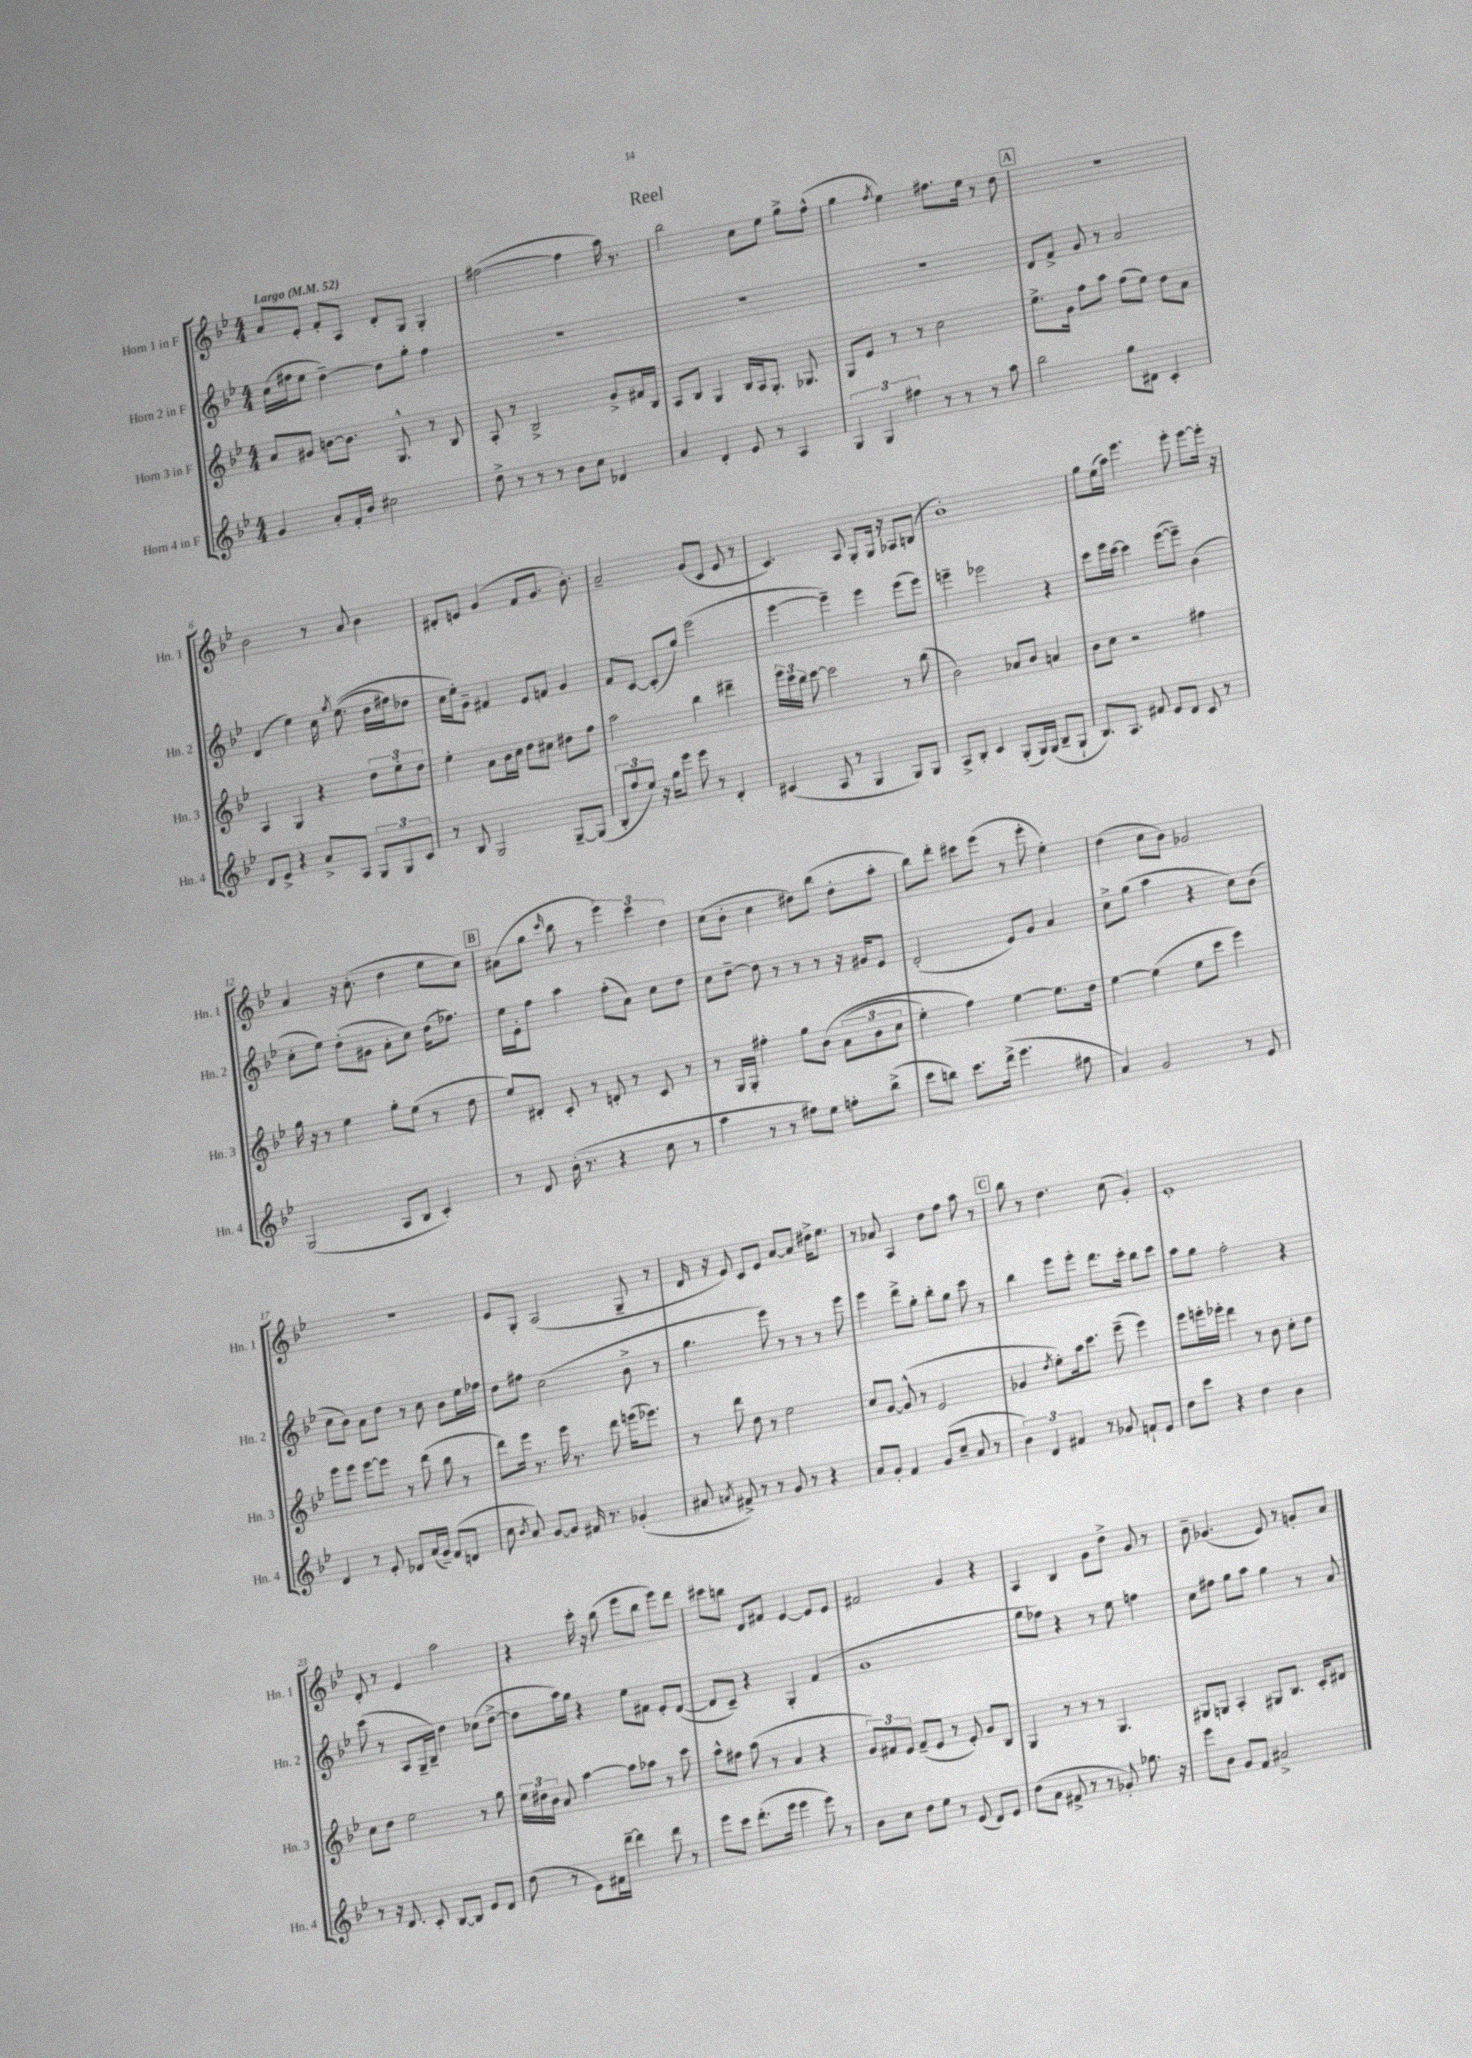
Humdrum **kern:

**kern	**kern	**kern	**kern
*staff4	*staff3	*staff2	*staff1
*clefG2	*clefG2	*clefG2	*clefG2
*k[b-e-]	*k[b-e-]	*k[b-e-]	*k[b-e-]
*M4/4	*M4/4	*M4/4	*M4/4
*MM52	*MM52	*MM52	*MM52
4g	8a	(16cc	8a
.	.	16ff#	.
.	8g#	8ee-	8e-'
8a'	[8b	[4dd~)	8f'
16f'	8.b]	.	8A
16b-	.	.	.
2cc#	.	8dd]	8d'
.	8.G^^	.	.
.	.	8gg'	8G
.	8r	4ff#	4G'
.	8B-	.	.
=	=	=	=
8dd^	8A'	1r	([2ff#
8r	8r	.	.
8r	2B-^	.	.
8r	.	.	.
8b-	.	.	4ff#]
8cc	.	.	.
4d-	8g^	.	16aa)
.	.	.	8.r
.	16f#	.	.
.	16B-	.	.
=	=	=	=
4a	8A	1r	2bb-
.	8B-	.	.
4d'	4G	.	.
8e-	16B-	.	8cc
.	16A	.	.
8r	8.G'	.	8ee-
4A	.	.	8gg^
.	8.G-	.	.
.	.	.	(8ff^^
=	=	=	=
6G	8G	1r	4gg
.	8e-	.	.
6G	.	.	.
.	.	.	8qff
.	8r	.	4ee-)
6ff#	.	.	.
.	8r	.	.
8r	2cc	.	8.ff#
8r	.	.	.
.	.	.	16ee-
8r	.	.	8r
8aa	.	.	8dd
=	=	=	=
2bb-	8.ee-^	8d	1r
.	.	8f^	.
.	16g	.	.
.	8ff	8g	.
.	8aa	8r	.
8gg	(8ff	2a	.
8d#	8ee-)	.	.
4c'	8dd	.	.
.	8a	.	.
=	=	=	=
8d	4A	(4d	2b-
8e-^	.	.	.
4r	4G	4ee-)	.
8a^	4r	16cc	8r
.	.	8qgg	.
.	.	&((8.ee-	.
8A	.	.	8a
12G	12dd	16dd	4b-
.	.	16ff#)	.
12G	12ee-'	.	.
.	.	8dd-	.
12c	12dd	.	.
=	=	=	=
8r	4ee-'	16cc	8d#'
.	.	16ee-'&)	.
8B-	.	8g~	8e
2G	8a	4f#	(4g
.	16b-	.	.
.	16cc	.	.
.	8dd	8e-	8f
.	8cc#	8f	8.g
[8G~	8dd#	4g	.
.	.	.	8.b-')
(8G]	8ff	.	.
=	=	=	=
12B-'	2aa	8f	2a~
12ff	.	.	.
.	.	[8c	.
12ee-)	.	.	.
16r	.	(8c']	.
16gg	.	.	.
8eee-	.	8gg)	.
8eee-	4bb-	(2eee-	(8g
8r	.	.	8c
4d'	4ddd#~	.	8e-
.	.	.	8r
=	=	=	=
(4c#	24eee-	[4eee-	4.c)
.	24ccc	.	.
.	24bb-	.	.
.	[8ccc	.	.
8A	2ccc]	4eee-~])	.
8r	.	.	8A
4G	.	4eee-	8G'
.	.	.	16G
.	.	.	16r
8G)	8r	(8eee-	8A-
8G	(8bb-	8eee-)	(8B
=	=	=	=
8A^	2b-)	4eee~	1b-')
8B-'	.	.	.
4c	.	2eee-	.
(8G'	8a-	.	.
16G)	8b-	.	.
(16G	.	.	.
8B-~	4a	4r	.
8G`	.	.	.
=	=	=	=
8.B-)	8b-	8ccc	8gg
.	8cc	16eee-	(16ee-
8.A	.	[16ccc	16aa)
.	2r	4ccc]	4.eee-
8f#	.	.	.
8e-	.	([8eee-	.
8d	.	8eee-~])	8eee-'
8c	4ff#	(4b-	[8eee-
8r	.	.	16eee-']
.	.	.	16r
=	=	=	=
(2G	16gg	8cc'	4a
.	16r	.	.
.	8r	8ee-)	.
.	4ee-	(8dd'	16r
.	.	.	(8.cc'
.	.	8g#	.
8A	8gg'	8a'	4dd
8B-	(8ee-	8cc)	.
4c')	8r	(16dd	8ee-
.	.	8.ff-)	.
.	8dd	.	8cc)
=	=	=	=
8r	8ee-)	16ee-	(8a#
.	.	16e-'	.
8d	8d#'	8ff	8gg
.	.	.	16qqccc
(16b-'	8c'	4aa	8bb-
8.r	.	.	.
.	8r	.	8r
4r	8d'	(8ff'	6eee-)
.	8r	8a)	.
.	.	.	6ccc
8cc	8c	8cc	.
.	.	.	6dd
8r	8r	8dd	.
=	=	=	=
4aa	8r	8cc	(8cc
.	16G	[8dd~	8b-'
.	16G'	.	.
8r	4ff#'	8dd]	4cc
8r	.	8r	.
8ff#)	8gg	8r	8dd#)
8ee-	&(8b-	8r	(8bb-
8ff'	(12a	16r	8dd#'
.	.	16g#	.
.	12b-	.	.
(8bb-^	.	8e-	8aa'
.	12cc	.	.
=	=	=	=
8ccc	4ee-')	(2d'	8bb-)
8bb)	.	.	8ddd'
8.ccc	4ff&)	.	8ccc#
.	.	.	(8eee-
(16ddd^	.	.	.
4.eee-	[4ee-	8e-)	8r
.	.	8g	8eee-'
.	8.ee-]	4a	4ee-')
8ff#	.	.	.
.	16dd	.	.
=	=	=	=
4a)	[4ee-	8cc^	(4dd
.	.	(8gg	.
2g	(4ee-]	4aa	8cc
.	.	.	8b-)
.	8ee-	4r	2g-
.	8ccc	.	.
8r	4eee-)	8cc)	.
8e-	.	(8b-	.
=	=	=	=
4d	8eee-	8cc	1r
.	8eee-	8b-)	.
8r	[8eee-	8a	.
8e-'	8eee-]	8dd	.
8d-	8r	8r	.
(16a	(8ddd	8cc	.
16g~)	.	.	.
(8f	8bb-	8b-	.
8d	8r	16ee-	.
.	.	16ff-	.
=	=	=	=
8cc	8ddd)	8dd	8e-
8qb-	.	.	.
8a)	16eee-	8ff#	8G'
.	8.r	.	.
[8g	.	(2cc	(2A
8g]	16eee-	.	.
.	8.r	.	.
16f#	.	.	.
8.r	.	.	.
.	8ddd	.	.
(4g-'	(16eee	8b-^	8G~
.	8.eee-)	.	.
.	.	8r	8r
=	=	=	=
8a#	8r	4.gg	16d
.	.	.	16r
8qa	.	.	.
8f#^)	8ddd	.	8e-)
8r	8dd	.	8c
8r	8r	8eee-)	8e-
8g	2ee-	8r	[8a
8r	.	8r	8a]
4r	.	8r	16dd#^
.	.	.	8.ee-
.	.	8eee-	.
=	=	=	=
8a	8cc	4eee-	8r
8g'	[8g	.	8a-
4f	(8g^^]	8ddd^	4A
.	8r	8gg'	.
(8g	2e-	8bb-'	8dd
8cc~	.	8gg	8ff
8a	.	8ccc	8aa
8r	.	8r	8r
=	=	=	=
6b-)	4g-	4bb-	8bb-
.	.	.	8r
6d	.	.	.
.	8qdd	.	.
.	8ee-')	8eee-	4.dd
6f#	.	.	.
.	16aa	8eee-'	.
.	8.ccc	.	.
8r	.	8.ddd	.
8g-	(8eee-~	.	(8cc
.	.	16ccc'	.
8f`	4eee-)	8bb-	4g')
8e-	.	8ccc	.
=	=	=	=
8dd	8eee-	8aa	1e-'
8ccc	16eee'	8gg	.
.	16eee-'	.	.
4r	4ddd	2ff'	.
4dd	8r	.	.
.	8b-	.	.
4b-	8cc'	4r	.
.	8dd	.	.
=	=	=	=
8r	8cc	(8ccc	8d'
16r	8dd	8r	8r
8.d	.	.	.
.	2ee-	8A	4e-
8c'	.	16G~	.
.	.	16B-~)	.
[8B-	.	4dd	2aa
8B-]	.	.	.
8e-	8r	(8cc-	.
8d	8gg	[8dd^	.
=	=	=	=
(8dd	24ee-	8dd]	4r
.	24dd#	.	.
.	24b-	.	.
8r	8a	16aa)	.
.	.	16gg	.
8e-)	[4aa	4r	16ccc'
.	.	.	16r
16f#	.	.	(8bb-
[16ddd~	.	.	.
4ddd]	8aa]	8ee-	8eee-
.	8aa-	8f#	8bb-
8ddd	8r	8e-'	8eee-)
8r	8ccc	([8d	8ddd
=	=	=	=
8eee-	8aa^^	8d]	8ccc#
8ccc	8ff#	8c~)	8bb
(8.ddd'	(8aa	4r	8d
.	8r	.	8f#
16eee-	.	.	.
4eee-	4a	4G'	[4e-
8eee-)	4r	(4f	8e-]
8r	.	.	8e-
=	=	=	=
8b-	12g)	1g	2f#
.	12f#	.	.
8cc	.	.	.
.	12e-	.	.
8dd	(8f#~	.	.
8ee-	8e-	.	.
8r	8r	.	4g
(8e-	8e-')	.	.
8d)	8g	.	4r
8e-	8B-	.	.
=	=	=	=
(8dd	4G	8gg	4A
8a	.	8ff-)	.
8f#^	8r	4r	4B-
8r	8r	.	.
8r	8r	8r	8g
8g-')	4.G	8ee-	8dd^
8.gg-	.	4ff	8g
.	.	.	8r
16r	.	.	.
=	=	=	=
8eee-	8G#	8cc	8b-~
8b-	8G	8ff#	(4.g-
8g	4A'	8gg	.
8f	.	8aa	.
2a#^	8G#	4gg	8e-)
.	8.B-	.	8r
.	.	8r	8g'
.	16c'	.	.
.	8d#	8a	8a
==	==	==	==
*-	*-	*-	*-
